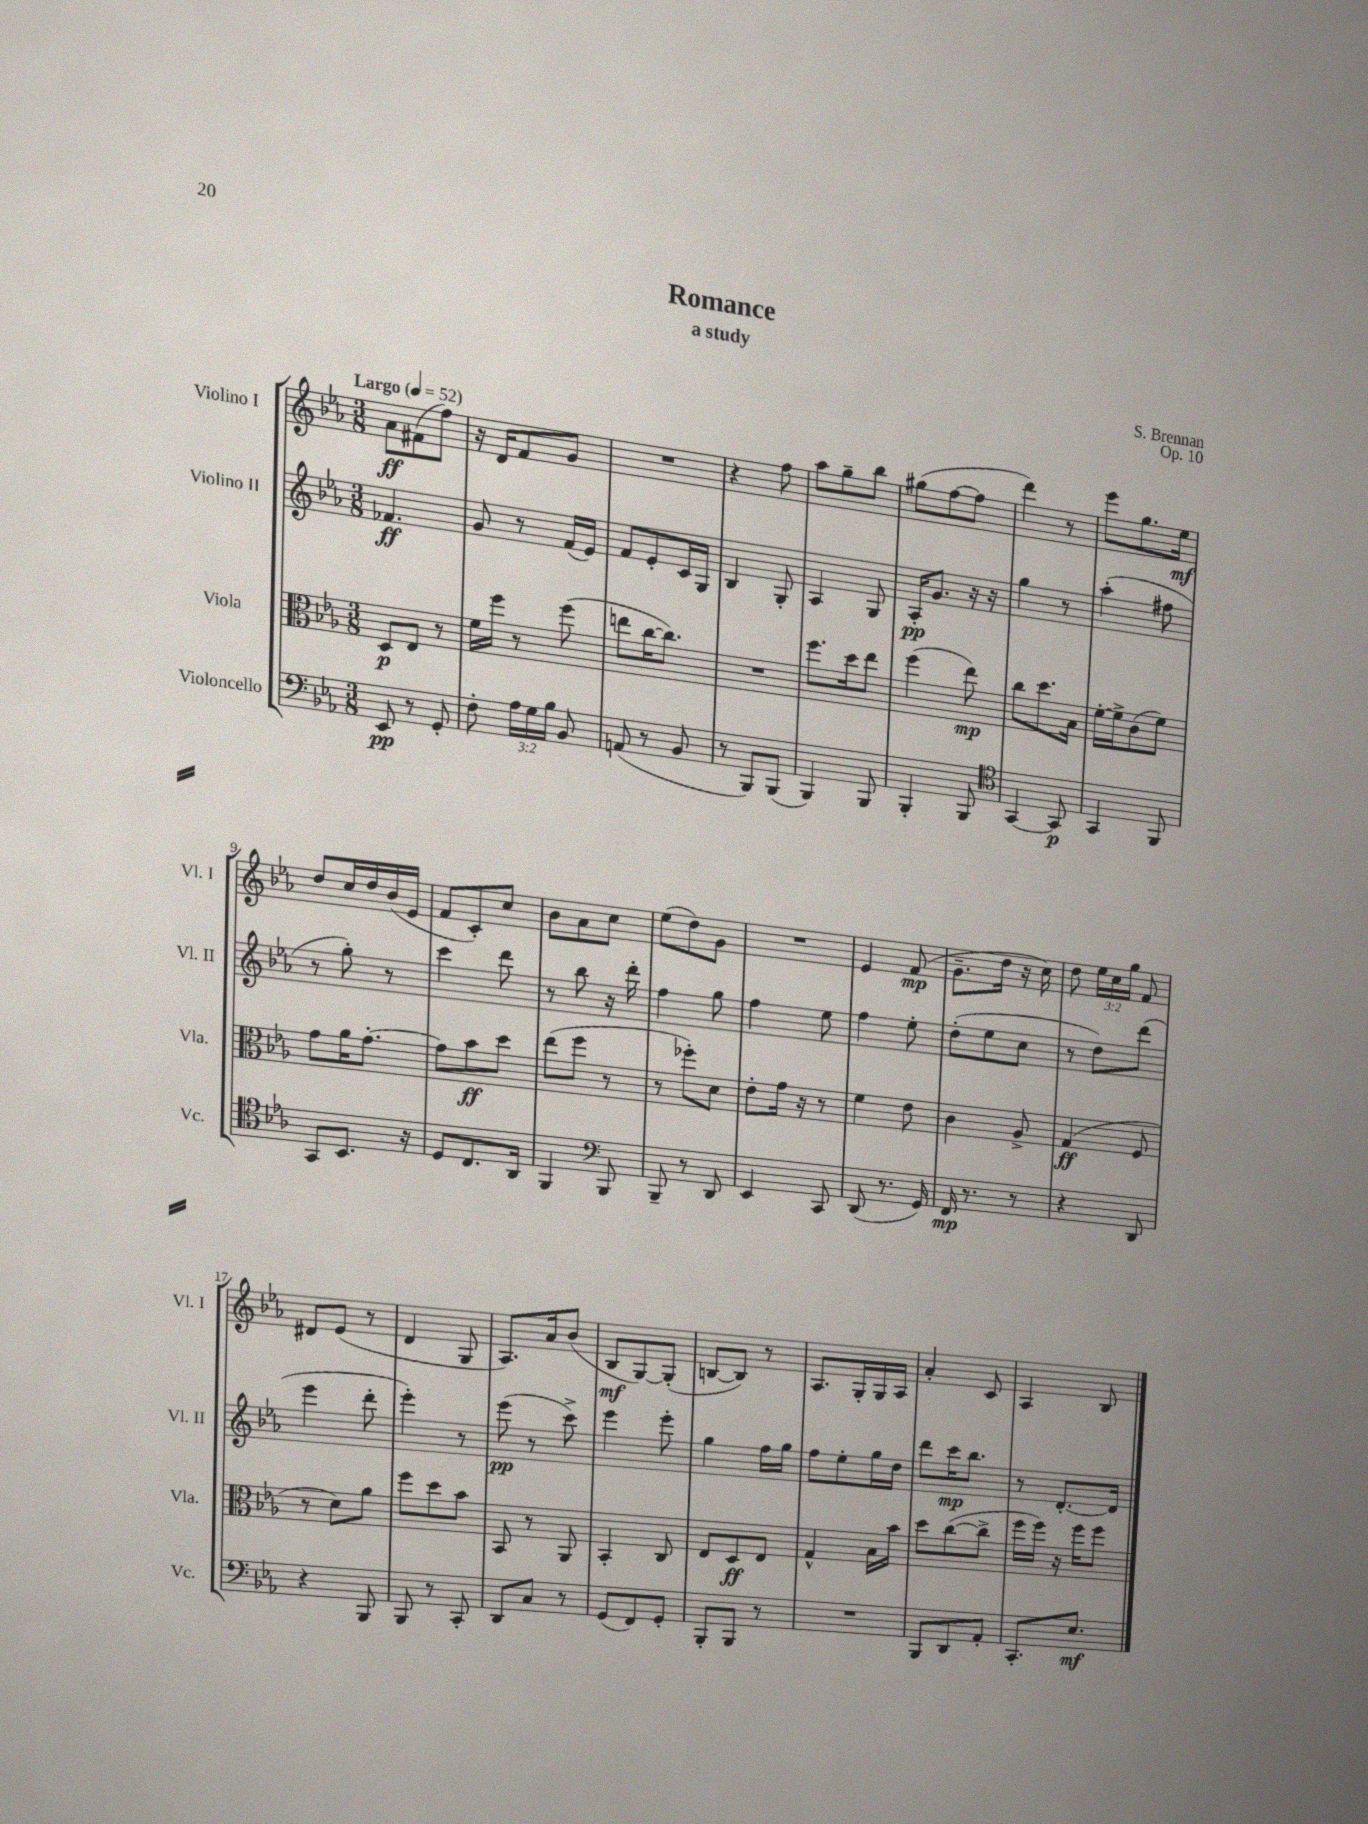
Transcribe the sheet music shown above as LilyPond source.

\header { title = "Romance" composer = "S. Brennan" subtitle = "a study" opus = "Op. 10" }
<<
\new StaffGroup <<
\new Staff = "s0" \with { instrumentName = "Violino I" shortInstrumentName = "Vl. I" } {
    \clef treble \key ees \major \numericTimeSignature \time 3/8 \override Staff.TupletNumber.text = #tuplet-number::calc-fraction-text \tempo "Largo" 4 = 52
    \autoBeamOff aes'8[\ff fis'8( f''8]) |
    r16 d'16[ f'8 g'8] |
    R4. |
    r4 f''8 |
    aes''8[ g''8-- bes''8] |
    gis''8[( f''8~ f''8] |
    d'''4) r8 |
    ees'''8[ g''8. ees''16]\mf |
    d''8[ c''16 d''16 bes'16( ees'16] |
    f'8[ c'8-.) c''8] |
    bes'8[ aes'8 c''8] |
    ees''8[( d''8) g'8] |
    R4. |
    ees'4 f'8\mp( |
    g'8.[-- d''16] r16 c''16) |
    d''8 \tuplet 3/2 { ees''16[ c''16 g''16] } f'8 |
    dis'8[ ees'8]( r8 |
    d'4 g8 |
    aes8.[) aes'16 bes'8]( |
    bes8[\mf g8~) g8]-.( |
    b8[~ b8]) r8 |
    aes8.[ g16-. g16 aes16] |
    aes'4-. c'8 |
    aes4 bes8 \bar "|." |
}
\new Staff = "s1" \with { instrumentName = "Violino II" shortInstrumentName = "Vl. II" } {
    \clef treble \key ees \major \numericTimeSignature \time 3/8
    \autoBeamOff fes'4.\ff |
    g'8 r8 f'16[( ees'16]) |
    f'8[ ees'8-. c'16 g16] |
    bes4 g8-. |
    aes4 g8 |
    aes16[-.\pp g'8.] r16 r16 |
    g''4 r8 |
    aes''4-.( fis''8 |
    r8 g''8-.) r8 |
    c'''4 d'''8 |
    r8 bes''8 r16 d'''16-. |
    f''4 g''8 |
    f''4 ees''8 |
    f''4 ees''8-. |
    d''8[-.( ees''8 c''8] |
    r8 d''8[) d'''8]( |
    ees'''4 d'''8-. |
    ees'''4-.) r8 |
    ees'''8\pp( r8 c'''8->) |
    ees'''4 ees'''8-. |
    g''4 f''16[ g''16] |
    f''8[ ees''8-. g''16 d''16] |
    d'''8[ c'''16\mp bes''8.] |
    r8 d'8.[~-. d'16] \bar "|." |
}
\new Staff = "s2" \with { instrumentName = "Viola" shortInstrumentName = "Vla." } {
    \clef alto \key ees \major \numericTimeSignature \time 3/8
    \autoBeamOff d8[\p ees8] r8 |
    f'16[ f''16] r8 f''8( |
    e''8[ c''16~ c''8.]) |
    R4. |
    f''8.[ d''16 ees''8] |
    f''4( ees''8\mp) |
    c''8[ d''8. bes16] |
    f'16[~-. f'16-> c'8( f'8]) |
    g'8[ aes'16 g'8.]~-. |
    g'8[ bes'8\ff d''8] |
    ees''8[( f''8] r8 |
    r8 fes''8[-.) d'8] |
    ees'8[-. g'16] r16 r8 |
    f'4 ees'8 |
    c'4 aes8-> |
    g4\ff( f8 |
    r8 d'8[) aes'8] |
    f''8[ d''8 bes'8] |
    bes,8 r8 aes,8 |
    bes,4-. c8 |
    ees8[ d8\ff ees8] |
    g4-^ bes16[ bes'16] |
    d''8[ c''8~( c''8]-> |
    f''16[ f''16]) r16 f''16[ f''8] \bar "|." |
}
\new Staff = "s3" \with { instrumentName = "Violoncello" shortInstrumentName = "Vc." } {
    \clef bass \key ees \major \numericTimeSignature \time 3/8 \override Staff.TupletNumber.text = #tuplet-number::calc-fraction-text
    \autoBeamOff ees,8\pp r8 g,8-. |
    f8-. \tuplet 3/2 { aes16[ g16 bes16] } bes,8 |
    a,8( r8 bes,8 |
    r8 bes,,8[) bes,,8]( |
    bes,,4) bes,,8 |
    bes,,4-. bes,,8 |
    \clef tenor g,4~ g,8\p |
    g,4 f,8 |
    g,8[ bes,8.] r16 |
    d8[ c8. aes,16] |
    f,4 \clef bass bes,,8 |
    bes,,8-- r8 d,8 |
    ees,4 c,8 |
    d,8( r8. g,16) |
    f,16\mp r8. r8 |
    r4 d,8 |
    r4 bes,,8 |
    bes,,8 r8 c,8-. |
    d,8[ c8] r8 |
    g,8[( f,8) g,8]-. |
    bes,,8[-. bes,,8] r8 |
    R4. |
    bes,,8[ d,8 aes,8]-. |
    c,8.[-. ees8.]\mf \bar "|." |
}
>>
>>
